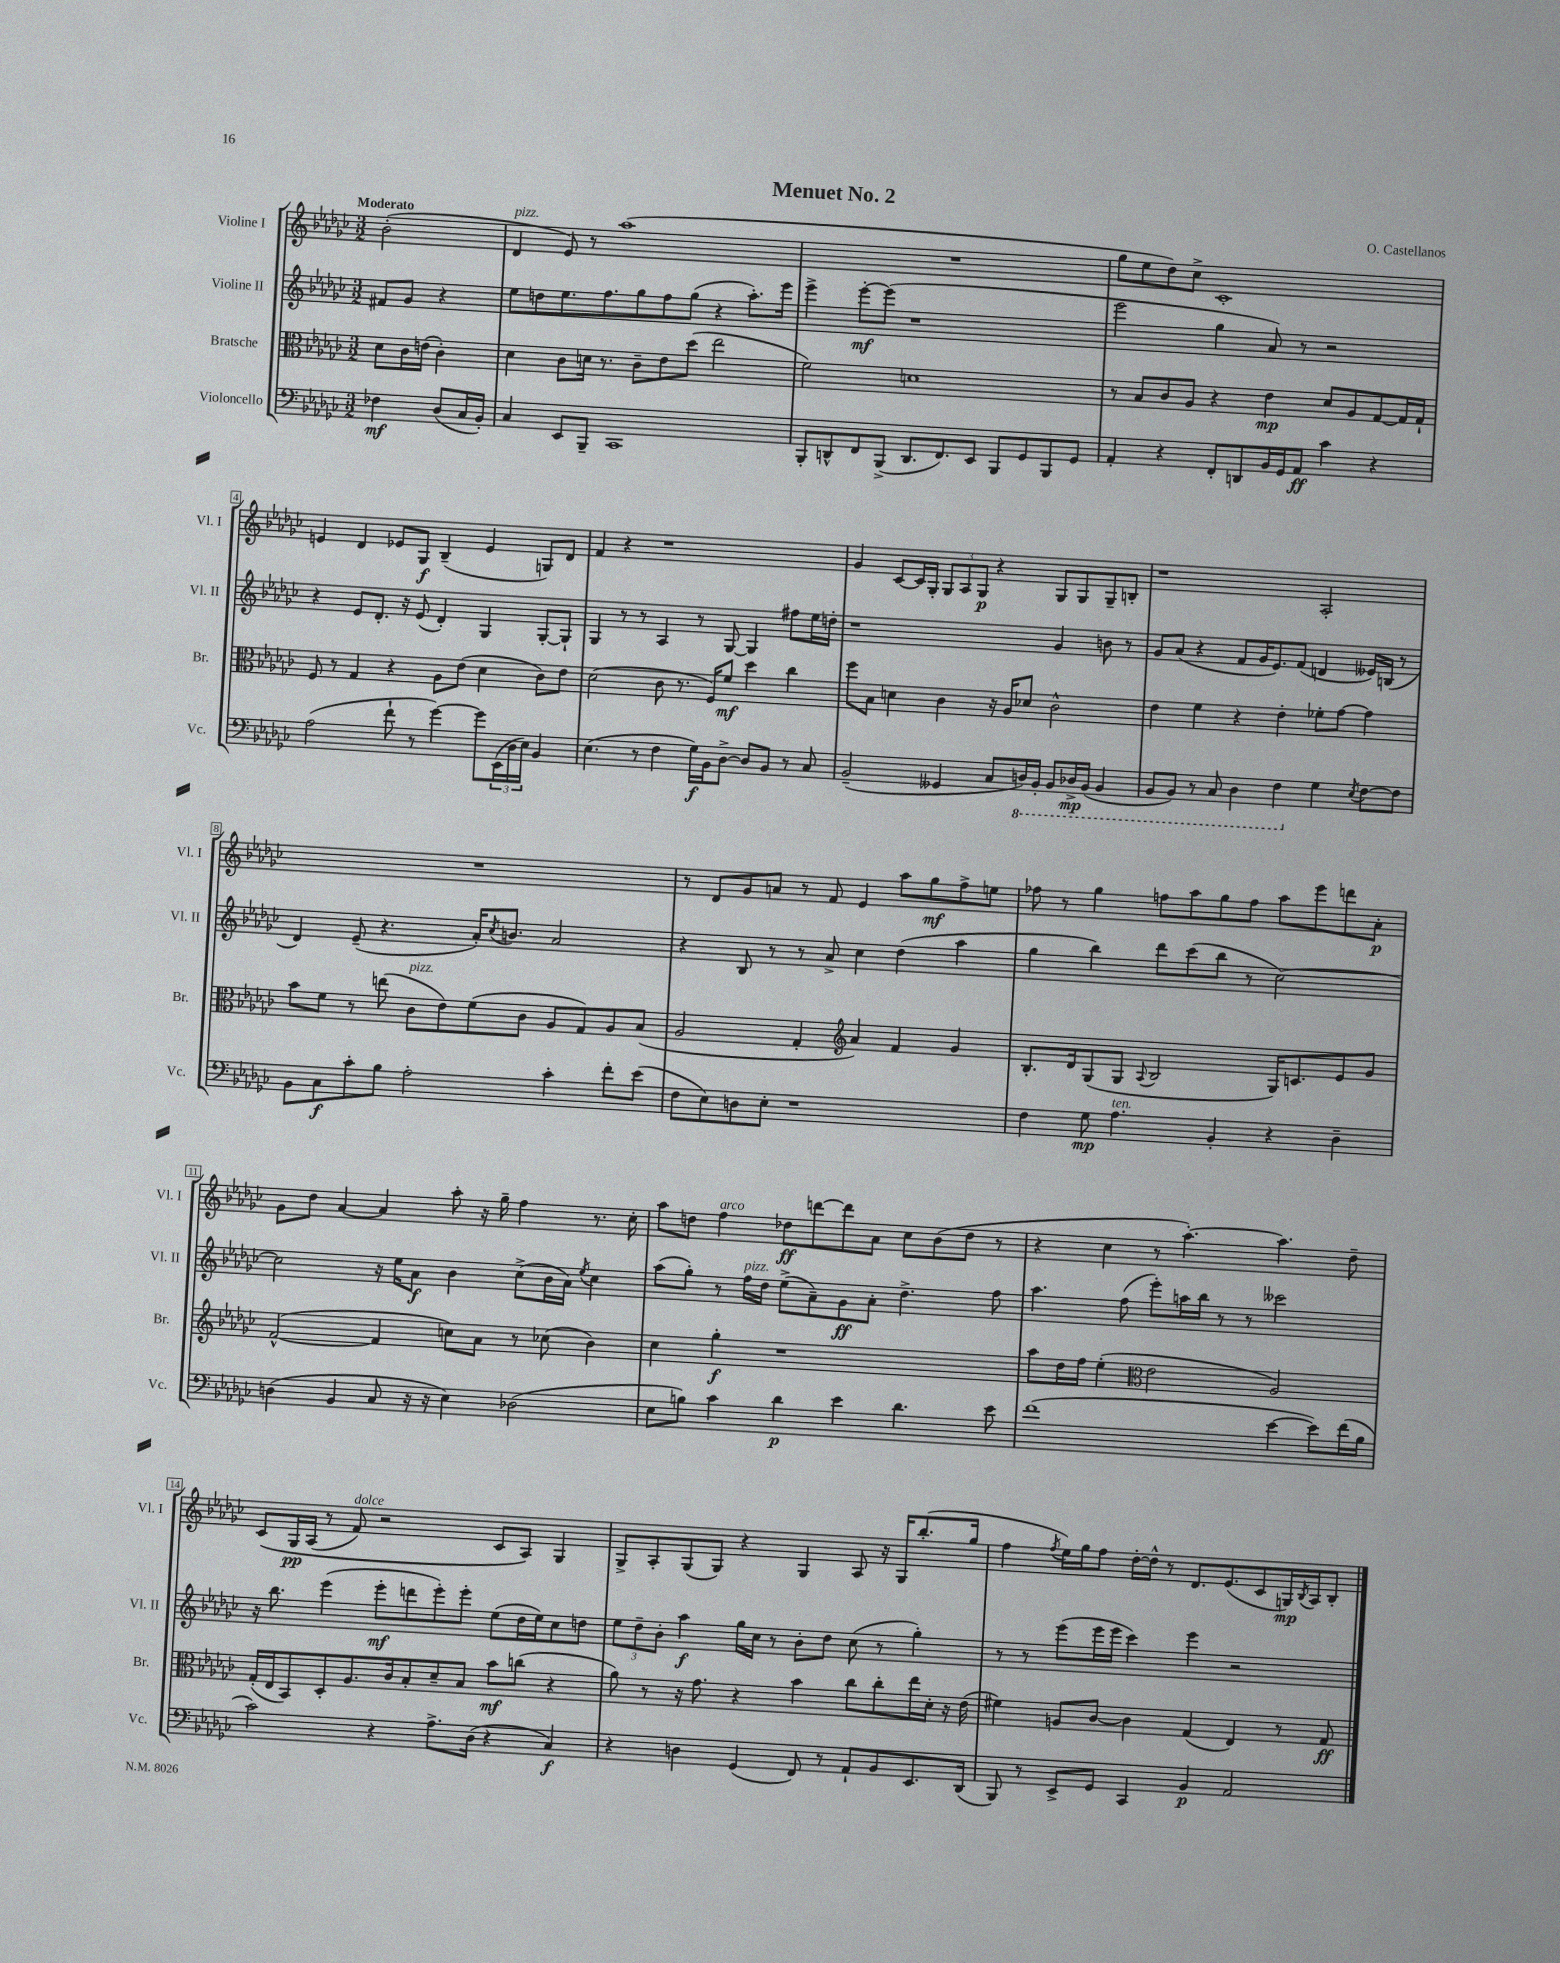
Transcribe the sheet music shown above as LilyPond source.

\header { title = "Menuet No. 2" composer = "O. Castellanos" }
<<
\new StaffGroup <<
\new Staff = "s0" \with { instrumentName = "Violine I" shortInstrumentName = "Vl. I" } {
    \clef treble \key ges \major \numericTimeSignature \time 3/2 \partial 2 \tempo "Moderato"
    bes'2-.( |
    des'4^\markup { \italic "pizz." } ees'8) r8 aes''1( |
    R1. |
    ges''8 ees''8 des''8) ces''8-> ces'1-. |
    e'4 des'4 ees'8 ges8\f bes4--( ees'4 g8) des'8 |
    f'4 r4 r1 |
    ges'4 ces'8~ ces'16 ges16-. \tuplet 3/2 { ges8 aes8 ges8\p } r4 ges8 ges8 ges8-- b8-. |
    r1 aes2-. |
    R1. |
    r8 des'8 ges'8 a'8 r8 f'8 ees'4 aes''8 ges''8\mf f''8-> e''8 |
    fes''8 r8 ges''4 f''8 aes''8 ges''8 f''8 aes''8 ees'''8 d'''8 aes'8-.\p |
    ges'8 des''8 aes'4~ aes'4 aes''8-. r16 ges''16-- f''4 r8. ces''16-. |
    aes''8 d''8 f''4^\markup { \italic "arco" } des''8\ff d'''8~ d'''8 aes'8 ces''8 bes'8( des''8 r8 |
    r4 ces''4 r8 aes''4.~-.) aes''4. des''8-- |
    ces'8\( ges16\pp aes16( r8 f'8^\markup { \italic "dolce" }) r2 ces'8 aes8\) ges4 |
    ges8-> aes8-. ges8( ges8) r4 ges4 aes8 r16 ges16 bes''8.-.( ges''16 |
    f''4 \acciaccatura { f''8 } ees''16) ges''16 f''8 des''16~-. des''16-^ r8 des'8. ees'8.( ces'8 g16\mp) \acciaccatura { bes8 } aes16 bes8-. \bar "|." |
}
\new Staff = "s1" \with { instrumentName = "Violine II" shortInstrumentName = "Vl. II" } {
    \clef treble \key ges \major \numericTimeSignature \time 3/2 \partial 2
    fis'8 ges'8 r4 |
    ees''8 d''8 ees''8. f''8. ges''8 f''8 ges''8( r4 aes''8.-.) ees'''16 |
    ees'''4-> ees'''8~-.\mf ees'''8( r1 |
    ees'''2 ges''4 aes'8) r8 r2 |
    r4 ees'8 des'8.-. r16 ees'8( des'4-.) ges4 ges8~-. ges8-! |
    ges4 r8 r8 aes4 r8 ges8~ ges4 fis''8 ees''16 d''16-. |
    r1 ges'4 b'8 r8 |
    ges'8 aes'8( r4 f'8 ges'16 ees'8.) f'8( d'4 eeses'16) b16( r8 |
    des'4) ees'8--( r4. aes'16-.) \acciaccatura { ces''8 } b'8. aes'2 |
    r4 bes8 r8 r8 aes'8-> ces''4 des''4( aes''4 |
    ges''4 bes''4) des'''8 ces'''8( bes''8 r8 ces''2~) |
    ces''2 r16 ees''16 aes'8\f bes'4 ces''8->( bes'16 aes'16) \acciaccatura { ees''8 } ces''4 |
    aes''8( ges''8-.) r8 f''16^\markup { \italic "pizz." } des''16 ees''8->( aes'8--) ges'8\ff aes'8-. des''4.-> f''8 |
    aes''4. f''8( ees'''8-.) a''16 bes''16 r8 r8 ceses'''2 |
    r16 bes''8. ees'''4( ees'''8-.\mf d'''8 ees'''8-.) ees'''8-. ees''8( des''16 ees''16) ces''8 d''8 |
    \tuplet 3/2 { ees''8 des''8-- bes'8-. } aes''4\f ges''16 ces''16 r8 bes'8-. des''8 ces''8( r8 ges''4-.) |
    r8 r8 ees'''8( ees'''16 ees'''16 ces'''4) ees'''4 r2 \bar "|." |
}
\new Staff = "s2" \with { instrumentName = "Bratsche" shortInstrumentName = "Br." } {
    \clef alto \key ges \major \numericTimeSignature \time 3/2 \partial 2
    des'8 ces'16 e'16( ces'4-.) |
    des'4 ces'8 d'16 r8. ces'8-- ees'8 des''8( ees''2 |
    f'2) d'1 |
    r8 bes8 ces'8 aes8 r4 ees'4\mp des'8 aes8 ges8~ ges16 ges16-! |
    f8 r8 ges4 r4 aes8 ees'8( des'4 ces'8) ees'8 |
    des'2( ces'8 r8. f16) f'8\mf des''4 ces''4 |
    f''8 bes8 d'4 ces'4 r16 aes16 des'8 ces'2-^ |
    ees'4 f'4 r4 ees'4-. fes'8-. ges'8~ ges'4 |
    bes'8 f'8 r8 e''8( ces'8^\markup { \italic "pizz." } ees'8) f'8( ces'8 aes8 ges8) aes8 bes8( |
    aes2 ges4-. \clef treble aes'4) f'4 ges'4 |
    bes8.-. des'16 ges8( ges8 \appoggiatura { aes8 } bes2 ges16) c'8. ees'8 ges'8 |
    f'2~-^( f'4 c''8) aes'8 r8 ces''8( bes'4) |
    ces''4 ges''4-.\f r1 |
    aes''8 des''16 f''16 ees''4-.( \clef alto ees'2 aes2) |
    ges16-.( ees16 bes,8) des8-. aes8. ces'16 bes8-. des'8-- bes8 bes'8\mf c''8( r4 |
    aes'8) r8 r16 ges'8. r4 bes'4 ces''8 ces''8-. ees''16 des'16-. r16 ees'16( |
    fis'4) a8 ces'8~ ces'4 ges4( ees4) r8 ges8\ff \bar "|." |
}
\new Staff = "s3" \with { instrumentName = "Violoncello" shortInstrumentName = "Vc." } {
    \clef bass \key ges \major \numericTimeSignature \time 3/2 \partial 2
    fes4\mf des8( ces16 bes,16-.) |
    ces4 ees,8 bes,,8-- ces,1 |
    bes,,8-. d,8-^ f,8 bes,,8->( d,8. f,8.) ees,8 bes,,8 ges,8 bes,,8 ges,8 |
    aes,4-. r4 f,8-. d,8 bes,16 ges,16 aes,8\ff ces'4 r4 |
    aes2( f'8-! r8 ges'4~) ges'8 \tuplet 3/2 { ees,16( des16 ees16) } bes,4 |
    ees4.( r8 f4 ges16\f) bes,16 des8~-> des8 bes,8 r8 ces8 |
    bes,2--( geses,4 ces8 \ottava #-1 d,16) bes,,16-. bes,,8 des,16->\mp bes,,16( bes,,4 |
    bes,,8 bes,,8) r8 ces,8 des,4 f,4 \ottava #0 ges4 \acciaccatura { ees8 } f8~ f8 |
    bes,8 ces8\f ces'8-. bes8 aes2-. ces'4-. f'8-. ees'8( |
    f8 ees8) d8 ees8-. r1 |
    f4 ges8\mp aes4.^\markup { \italic "ten." } bes,4-. r4 des4-- |
    d4( bes,4 ces8 r16 r16 ees4) des2( |
    ees8 b8) ces'4 des'4\p ees'4 des'4. ees'8 |
    f'1( ees'4~ ees'8) f'16( bes16 |
    ces'2) r4 aes8.-> des16( r4 ces4\f) |
    r4 d4 ges,4( f,8) r8 aes,8-! bes,8 ees,8. des,16( |
    bes,,8) r8 ees,8-> ges,8 ces,4 bes,4\p aes,2 \bar "|." |
}
>>
>>
\layout { \context { \Score \override BarNumber.stencil = #(make-stencil-boxer 0.1 0.3 ly:text-interface::print) } }
